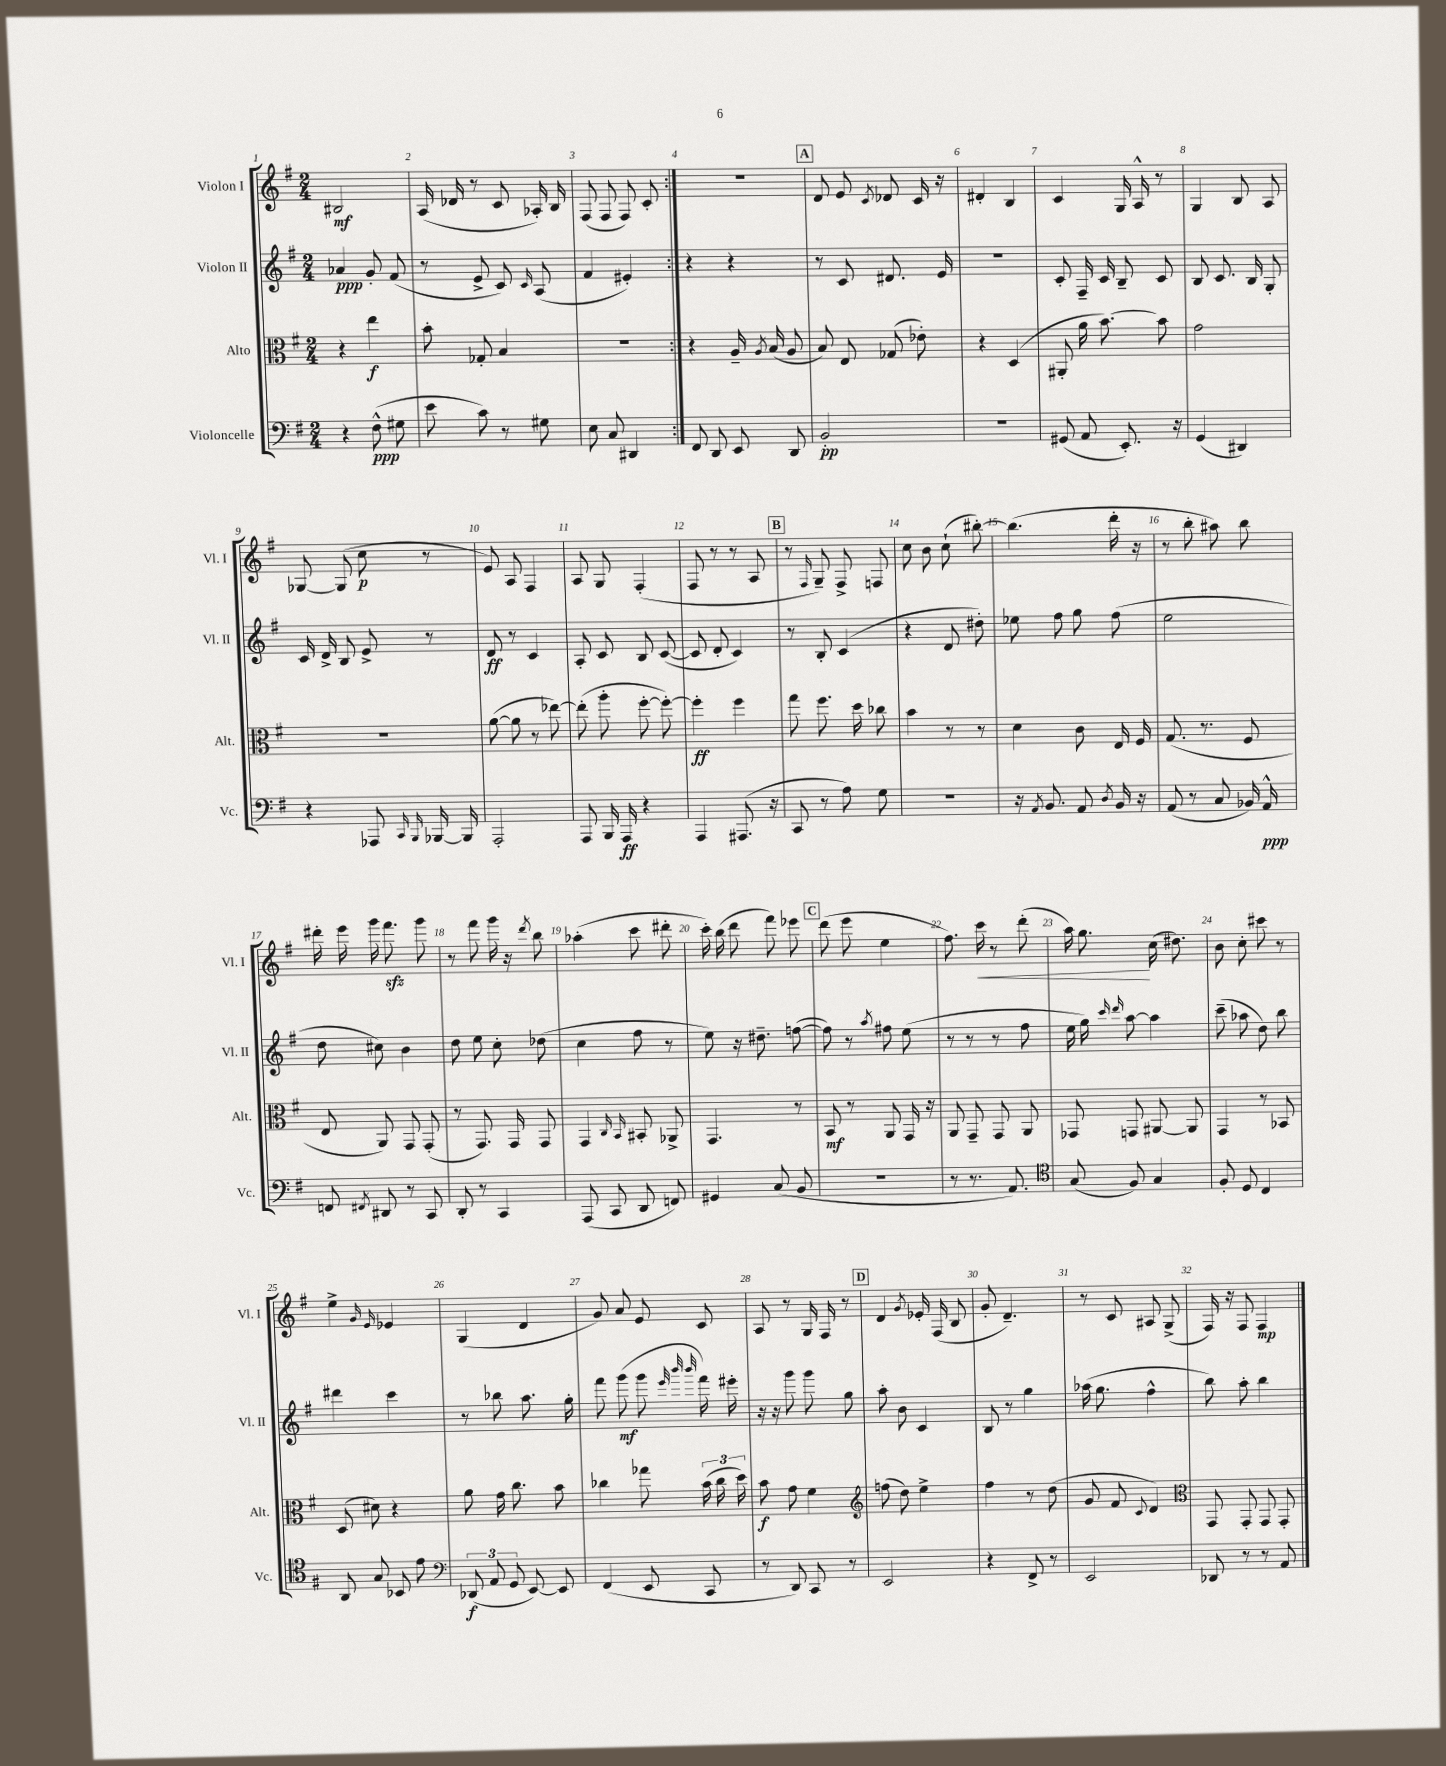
<<
\new StaffGroup <<
\new Staff = "s0" \with { instrumentName = "Violon I" shortInstrumentName = "Vl. I" } {
    \clef treble \key g \major \numericTimeSignature \time 2/4
    \autoBeamOff \repeat volta 2 { bis2\mf |
    a16( des'16 r8 c'8 aes16-.) b16 |
    fis8( fis8 fis8) c'8-. | }
    R2 |
    \mark \markup { \box "A" } d'8 e'8 \acciaccatura { c'8 } des'8 c'16 r16 |
    dis'4-. b4 |
    c'4 g16 a16-^ r8 |
    g4 b8 a8 |
    ges8~ ges8( c''8\p r8 |
    e'8) a8 fis4 |
    a8 g8 fis4-.( |
    fis8 r8 r8 a8 |
    \mark \markup { \box "B" } r8 \grace { fis16 } g8--) fis8-> f8 |
    c''8 b'8 c''8-!( bis''8~-.) |
    bis''4.( d'''16-. r16 |
    r8 b''8-. ais''8) b''8 |
    dis'''16-. e'''16 g'''16 fis'''8.\sfz g'''8 |
    r8 fis'''8 g'''16 r16 \acciaccatura { d'''8 } b''8 |
    aes''4-.( c'''8 dis'''8-. |
    c'''16-.) b''16( d'''8 fis'''8) ees'''8 |
    \mark \markup { \box "C" } d'''8( e'''8 e''4 |
    fis''8.) c'''16\< r8 d'''8-.( |
    a''16) g''8.\! c''16( dis''8.) |
    b'8 c''8-. cis'''8 r8 |
    e''4-> \grace { g'16 e'16 } ees'4 |
    g4( d'4 |
    g'8) a'8 e'8 c'8 |
    a8 r8 g16 fis16 r8 |
    \mark \markup { \box "D" } d'4 \acciaccatura { g'8 } ees'16-. fis16( b8 |
    g'8-. d'4.--) |
    r8 c'8 ais8 g8->( |
    fis16) r16 fis8 fis4\mp \bar "|." |
}
\new Staff = "s1" \with { instrumentName = "Violon II" shortInstrumentName = "Vl. II" } {
    \clef treble \key g \major \numericTimeSignature \time 2/4
    \autoBeamOff \repeat volta 2 { aes'4\ppp g'8-. fis'8( |
    r8 e'8-> c'8) \grace { c'16 } a8( |
    fis'4 eis'4-.) | }
    r4 r4 |
    \mark \markup { \box "A" } r8 c'8 dis'8. e'16 |
    R2 |
    c'8-. fis16-- c'16 b8-- c'8 |
    b8 c'8. b16 g8-. |
    c'16 d'16-> b8 e'8-> r8 |
    d'8\ff r8 c'4 |
    a8-. c'8 b8 c'8~( |
    c'8 d'8-. c'4) |
    \mark \markup { \box "B" } r8 b8-. c'4( |
    r4 d'8 dis''8-.) |
    ees''8 fis''8 g''8 fis''8( |
    e''2 |
    d''8 cis''8) b'4 |
    d''8 e''8 c''8-. des''8( |
    c''4 fis''8 r8 |
    e''8) r16 dis''8.-- f''8~( |
    \mark \markup { \box "C" } f''8) r8 \acciaccatura { a''8 } fis''8 e''8( |
    r8 r8 r8 fis''8 |
    e''16 g''16) \grace { c'''16 d'''16 } a''8~ a''4 |
    c'''8--( aes''8 d''8) b''8 |
    dis'''4 c'''4 |
    r8 bes''8 a''8. g''16-. |
    fis'''8 g'''8\mf( g'''8 \grace { e'''32 b'''32 b'''32 } fis'''16) eis'''16-. |
    r16 r16 g'''8 g'''8 g''8 |
    \mark \markup { \box "D" } a''8-. b'8 c'4 |
    b8 r8 g''4 |
    aes''16( g''8. fis''4-^ |
    b''8) a''8-. b''4 \bar "|." |
}
\new Staff = "s2" \with { instrumentName = "Alto" shortInstrumentName = "Alt." } {
    \clef alto \key g \major \numericTimeSignature \time 2/4
    \autoBeamOff \repeat volta 2 { r4 e''4\f |
    b'8-. ges8-. b4 |
    R2 | }
    r4 a16-- \acciaccatura { a8 } b16( a8 |
    \mark \markup { \box "A" } b8) e8 ges8( ees'8-.) |
    r4 d4( |
    ais,8-. a'16 b'8.~) b'8 |
    g'2 |
    r2 |
    a'8~( a'8 r8 ees''8~) |
    ees''8-.( a''8-. fis''8~-. fis''8~-.) |
    fis''4-.\ff fis''4 |
    \mark \markup { \box "B" } g''8 fis''8. d''16 ces''8 |
    b'4 r8 r8 |
    d'4 c'8 e16 fis16 |
    g8.( r8. fis8 |
    e8 a,8) g,8 g,8-.( |
    r8 g,8.) g,16 g,8 |
    g,4 \grace { c16 b,16 } bis,8-. aes,8-> |
    g,4. r8 |
    \mark \markup { \box "C" } b,8\mf r8 a,8 g,16 r16 |
    a,8 g,8-- g,8 a,8 |
    ges,8 g,8 ais,8~ ais,8 |
    g,4 r8 bes,8 |
    d8( dis'8) r4 |
    a'8 g'16 c''8. b'8 |
    ces''4 ges''8 \tuplet 3/2 { b'16( ces''16 d''16) } |
    b'8\f g'8 fis'4 |
    \mark \markup { \box "D" } \clef treble f''8( d''8) e''4-> |
    fis''4 r8 d''8( |
    g'8 fis'8 \appoggiatura { c'8 } d'4) |
    \clef alto g,8 g,8-. g,8 g,8-. \bar "|." |
}
\new Staff = "s3" \with { instrumentName = "Violoncelle" shortInstrumentName = "Vc." } {
    \clef bass \key g \major \numericTimeSignature \time 2/4
    \autoBeamOff \repeat volta 2 { r4 fis8-^\ppp( gis8 |
    e'8 c'8) r8 gis8 |
    e8 c8 dis,4 | }
    fis,8 d,8 e,8 d,8 |
    \mark \markup { \box "A" } b,2-.\pp |
    r2 |
    gis,8( a,8 e,8.-.) r16 |
    g,4( dis,4) |
    r4 aes,,8 \grace { c,16 b,,16 } bes,,16~ bes,,16 |
    a,,2-. |
    a,,8 b,,16 a,,16\ff r4 |
    a,,4 ais,,8.( r16 |
    \mark \markup { \box "B" } c,8 r8 a8) g8 |
    r2 |
    r16 \acciaccatura { a,8 } b,8. a,8 \acciaccatura { d8 } b,16 r16 |
    a,8( r8 c8 bes,16) a,16-^\ppp |
    f,8 \acciaccatura { fis,8 } dis,8 r8 c,8 |
    d,8-. r8 c,4 |
    a,,8( c,8 d,8 f,8) |
    gis,4 c8( b,8 |
    \mark \markup { \box "C" } r2 |
    r8 r8. a,8.) |
    \clef tenor g8( fis8) g4 |
    fis8-. d8 c4 |
    a,8 g8 bes,8 e'8 |
    \clef bass \tuplet 3/2 { des,8\f( a,8 g,8 } e,8~) e,8 |
    fis,4( e,8 c,8 |
    r8 d,8) c,8 r8 |
    \mark \markup { \box "D" } e,2 |
    r4 fis,8-> r8 |
    e,2 |
    des,8 r8 r8 a,8 \bar "|." |
}
>>
>>
\layout { \context { \Score \override BarNumber.break-visibility = ##(#f #t #t) barNumberVisibility = #all-bar-numbers-visible } }
